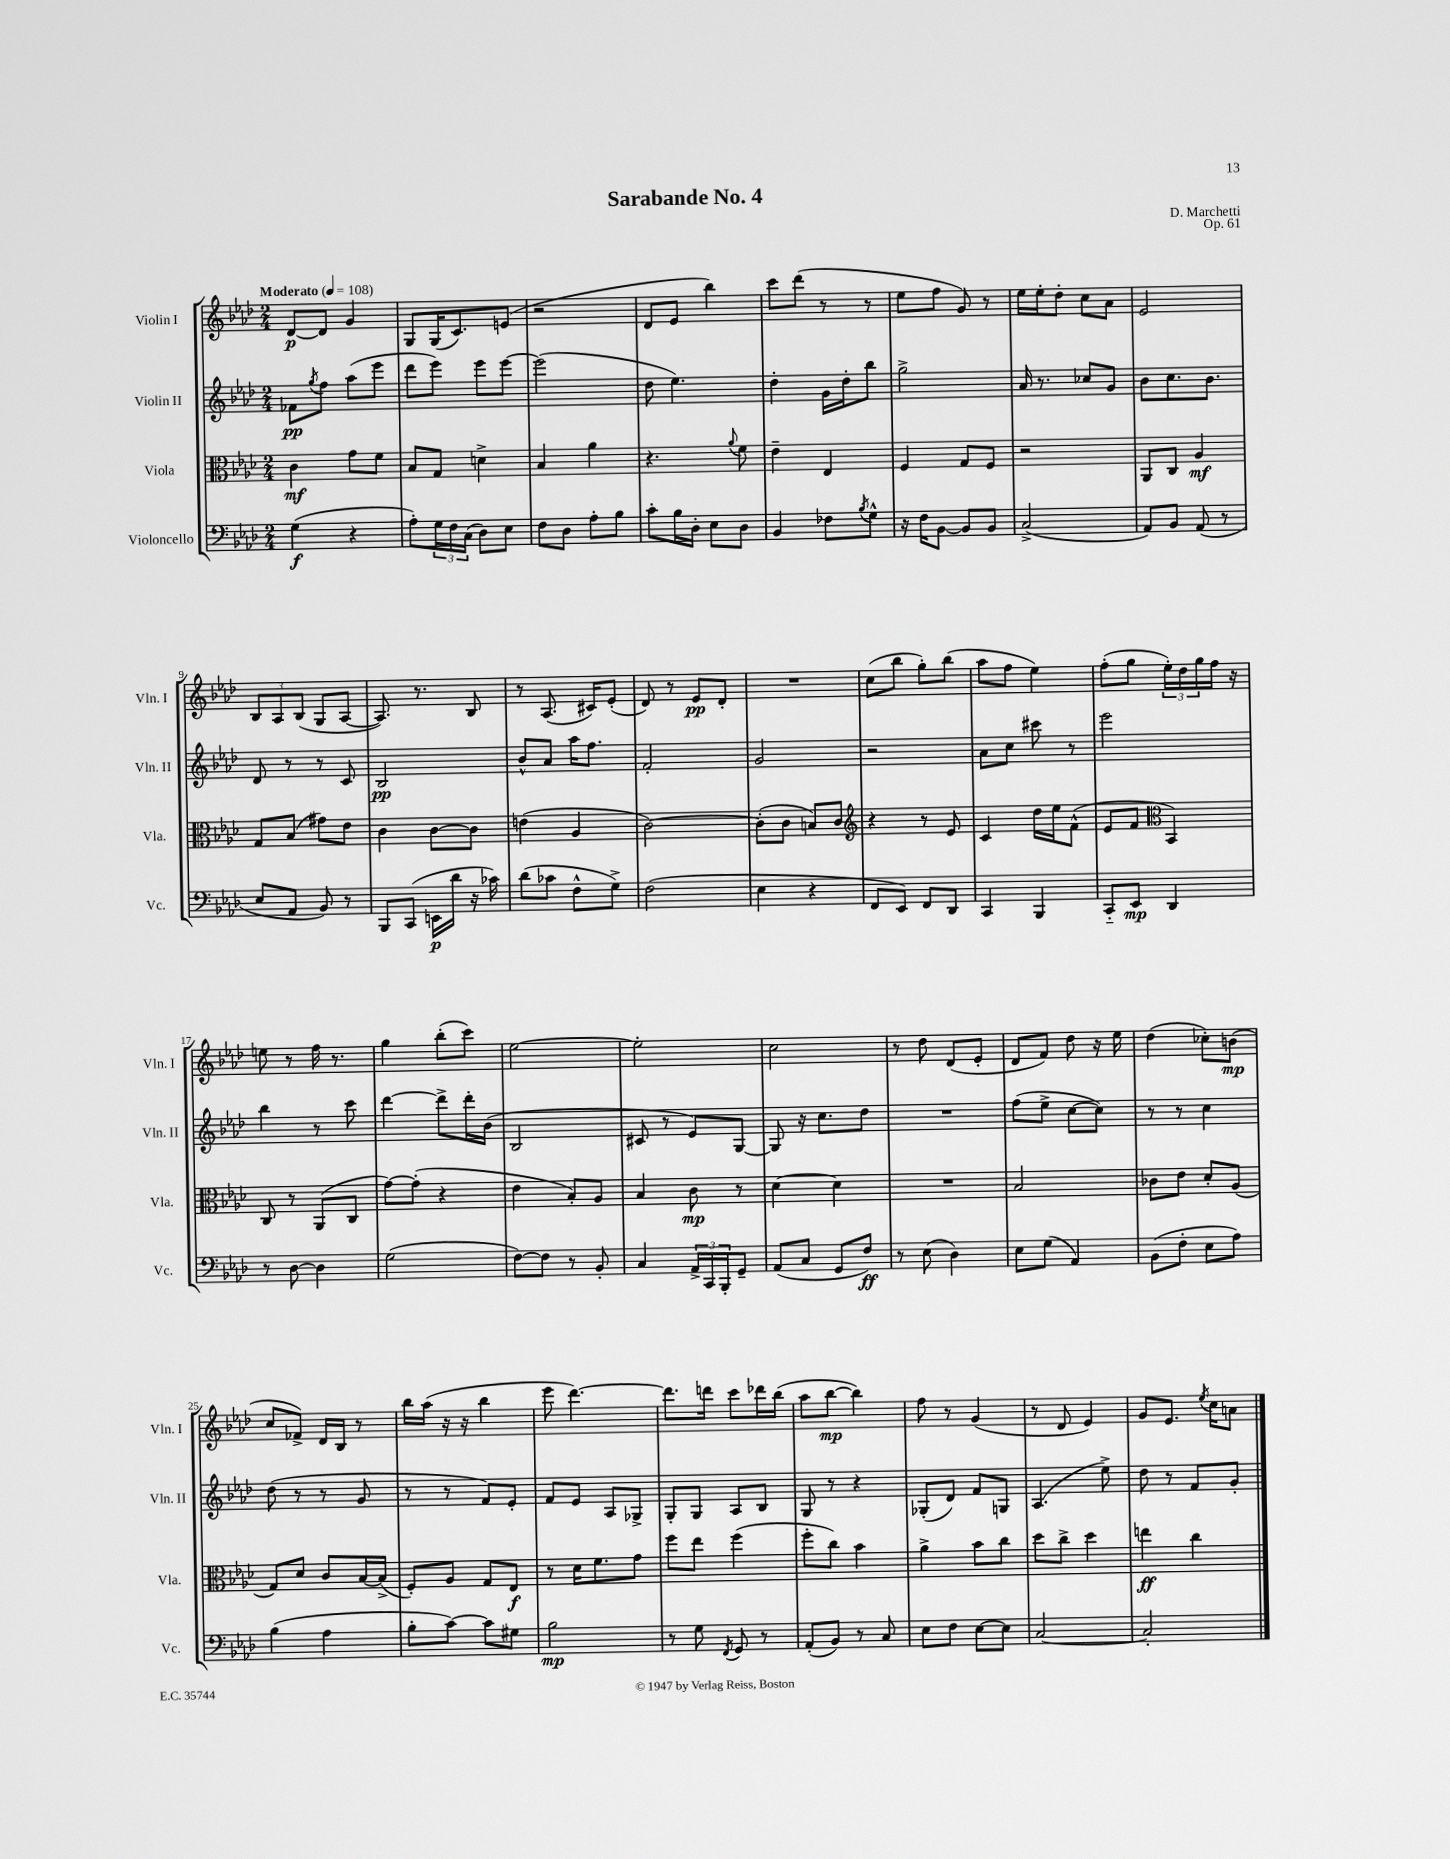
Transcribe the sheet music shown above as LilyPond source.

\header { title = "Sarabande No. 4" composer = "D. Marchetti" opus = "Op. 61" }
<<
\new StaffGroup <<
\new Staff = "s0" \with { instrumentName = "Violin I" shortInstrumentName = "Vln. I" } {
    \clef treble \key aes \major \numericTimeSignature \time 2/4 \tempo "Moderato" 4 = 108
    des'8~\p des'8 g'4 |
    g8 g16( c'8.) e'8( |
    r2 |
    des'8 ees'8 bes''4) |
    c'''8 des'''8( r8 r8 |
    ees''8 f''8 g'8) r8 |
    ees''16 ees''16-. des''8-. c''8 aes'8 |
    ees'2 |
    \tuplet 3/2 { bes8 aes8 bes8( } g8 aes8~ |
    aes8.) r8. bes8 |
    r8 aes8.( cis'16) ees'8-.( |
    des'8) r8 ees'8\pp des'8-. |
    R2 |
    c''8( bes''8 g''8-.) bes''8( |
    aes''8 f''8 ees''4) |
    f''8-.( g''8 \tuplet 3/2 { ees''16-.) des''16 g''16 } f''16 r16 |
    e''8 r8 f''16 r8. |
    g''4 bes''8-.( c'''8) |
    ees''2~ |
    ees''2-. |
    c''2 |
    r8 des''8 des'8( ees'8-. |
    des'8 f'8) des''8 r16 ees''16 |
    des''4( ces''8-.) b'8\mp( |
    c''8 fes'8->) des'16 bes16 r8 |
    bes''16 aes''16( r16 r16 bes''4 |
    ees'''8 des'''4.~) |
    des'''8. d'''16 c'''8 des'''16 bes''16( |
    aes''8 bes''8~\mp bes''4) |
    f''8 r8 g'4( |
    r8 des'8 ees'4) |
    g'8 ees'8. \acciaccatura { ees''8 } c''16 a'8 \bar "|." |
}
\new Staff = "s1" \with { instrumentName = "Violin II" shortInstrumentName = "Vln. II" } {
    \clef treble \key aes \major \numericTimeSignature \time 2/4
    fes'8\pp \acciaccatura { g''8 } f''8 aes''8( ees'''8 |
    des'''8 ees'''8) ees'''8 ees'''8~ |
    ees'''2( |
    des''8 ees''4.) |
    des''4-. g'16 des''16-. bes''8 |
    g''2-> |
    aes'16 r8. ces''8 g'8 |
    bes'8 c''8. bes'8. |
    des'8 r8 r8 c'8 |
    bes2\pp |
    bes'8-^ aes'8 aes''16 f''8. |
    f'2-. |
    g'2 |
    r2 |
    aes'8 c''8 cis'''8 r8 |
    ees'''2 |
    bes''4 r8 c'''8 |
    des'''4~ des'''8-> des'''16-. bes'16( |
    bes2 |
    cis'8 r8 ees'8) g8~ |
    g8 r16 c''8. des''8 |
    R2 |
    f''8( ees''8-> c''8~ c''8) |
    r8 r8 c''4 |
    des''8( r8 r8 g'8 |
    r8 r8 f'8) ees'8-. |
    f'8 ees'8 aes8 ges8-> |
    g8-. g8 aes8 bes8 |
    g8 r8 r4 |
    ges8-.( des'8) f'8 g8 |
    aes4.( ees''8->) |
    des''8 r8 f'8 g'8-. \bar "|." |
}
\new Staff = "s2" \with { instrumentName = "Viola" shortInstrumentName = "Vla." } {
    \clef alto \key aes \major \numericTimeSignature \time 2/4
    c'4\mf g'8 f'8 |
    bes8 g8 d'4-> |
    bes4 aes'4 |
    r4. \appoggiatura { aes'8 } f'8 |
    ees'4-- ees4 |
    f4 g8 f8 |
    r2 |
    aes,8 c8 aes4\mf |
    g8 bes8( gis'8) ees'8 |
    c'4 c'8~ c'8 |
    e'4( aes4 |
    c'2~) |
    c'8-.( c'8 b8) c'8 |
    \clef treble r4 r8 ees'8 |
    c'4 des''16 ees''16 f'8-^( |
    ees'8 f'8 \clef alto bes,4) |
    c8 r8 aes,8( c8 |
    g'8~) g'8-.( r4 |
    ees'4 bes8-.) aes8 |
    bes4 c'8\mp r8 |
    des'4~ des'4 |
    R2 |
    bes2 |
    ces'8 ees'8 des'8-. aes8( |
    g8) des'8 c'8 bes16~ bes16->( |
    f8-.) aes8 g8 ees8\f |
    r8 des'16 f'8. g'8 |
    f''8 ees''8 f''4( |
    f''8-. c''8) bes'4 |
    aes'4-> bes'8 c''8 |
    des''8 c''8-> des''4 |
    e''4\ff c''4 \bar "|." |
}
\new Staff = "s3" \with { instrumentName = "Violoncello" shortInstrumentName = "Vc." } {
    \clef bass \key aes \major \numericTimeSignature \time 2/4
    g4\f( r4 |
    aes8-.) \tuplet 3/2 { g16 f16 c16( } des8) ees8 |
    f8 des8 aes8-. bes8 |
    c'8-. bes16 des16-. ees8 des8 |
    bes,4 fes8 \acciaccatura { bes8 } g8-^ |
    r16 f16 bes,8~ bes,8 bes,8 |
    c2->( |
    aes,8) bes,8 aes,8( r8 |
    ees8 aes,8 bes,8) r8 |
    bes,,8 c,8( e,16\p des'16 r16 ces'16) |
    des'8( ces'8 f8-^ g8->) |
    f2( |
    ees4 r4 |
    f,8 ees,8) f,8 des,8 |
    c,4 bes,,4 |
    c,8-_ ees,8\mp des,4 |
    r8 des8~ des4 |
    g2( |
    f8~) f8 r8 bes,8-. |
    c4 \tuplet 3/2 { aes,16-> c,16 bes,,16-. } g,8-- |
    aes,8( c8 g,8 f8\ff) |
    r8 ees8( des4) |
    ees8 g8( aes,4) |
    bes,8( f8-. ees8 aes8) |
    bes4( aes4 |
    bes8-. c'8~) c'8 gis8 |
    bes2\mp |
    r8 g8 \acciaccatura { f,8 } g,8 r8 |
    aes,8-.( bes,8) r8 c8 |
    ees8 f8 ees8~ ees8 |
    c2~ |
    c2-. \bar "|." |
}
>>
>>
